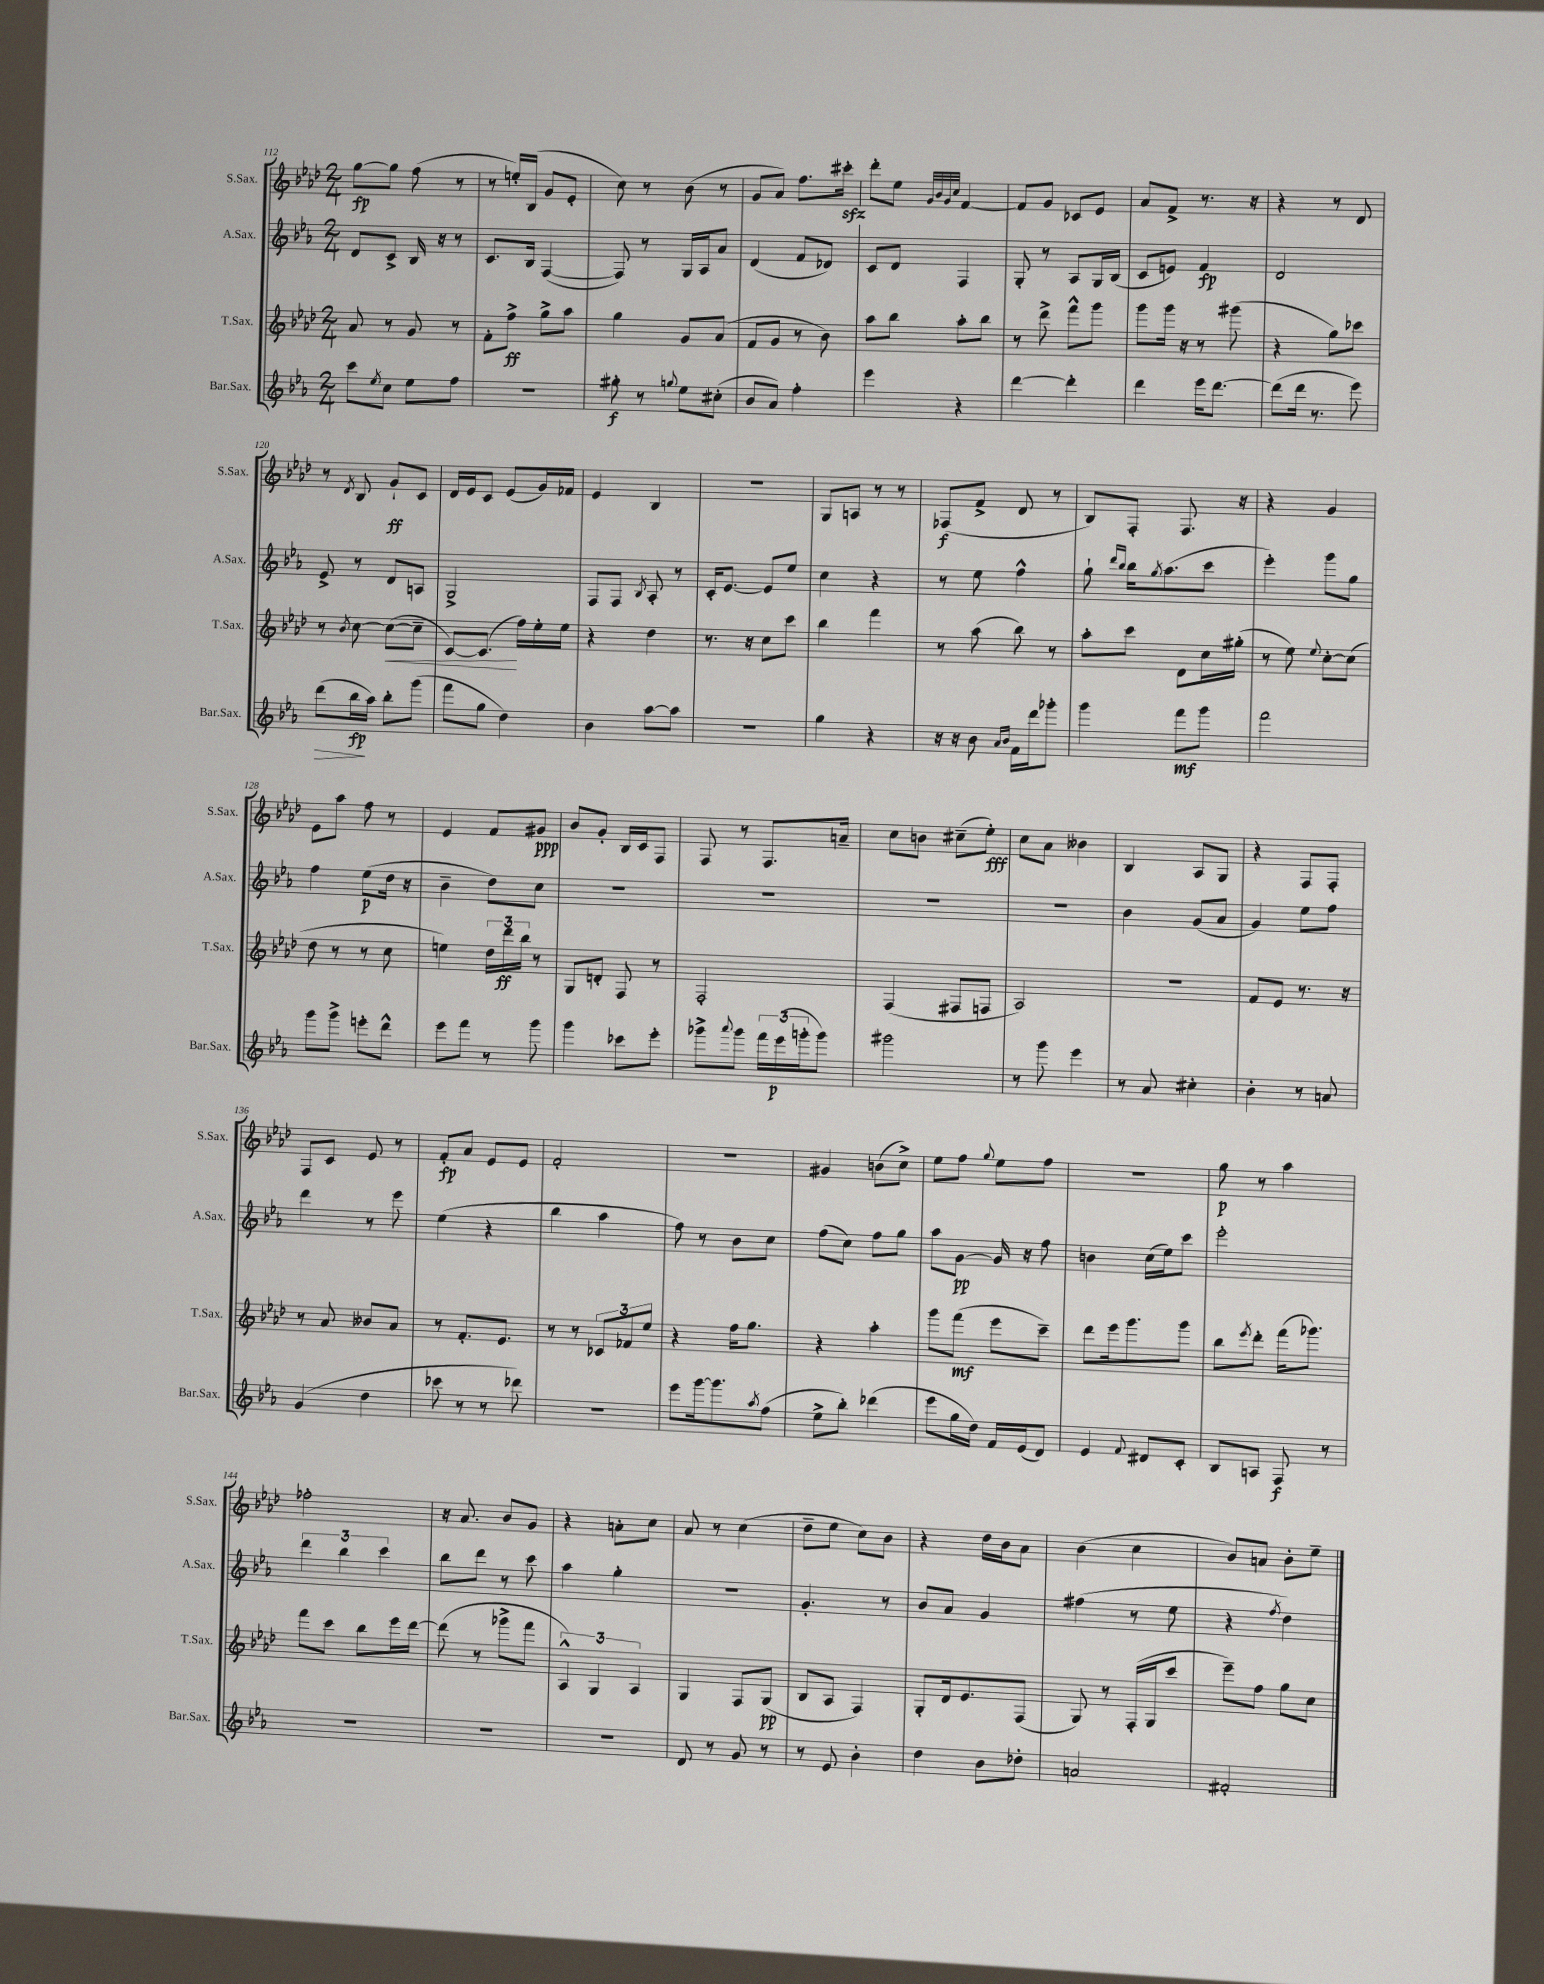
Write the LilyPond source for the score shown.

<<
\new StaffGroup <<
\new Staff = "s0" \with { instrumentName = "S.Sax." shortInstrumentName = "S.Sax." } {
    \clef treble \key aes \major \numericTimeSignature \time 2/4
    g''8~\fp g''8 f''8( r8 |
    r8 e''16-.) bes16( g'8 ees'8-. |
    c''8) r8 bes'8( r8 |
    g'8 aes'8) f''8. cis'''16-.\sfz |
    des'''8-. ees''8 \grace { g'32 bes'32 g'32 c''32 } f'4~ |
    f'8 g'8 ces'8 ees'8 |
    aes'8 f'8-> r8. r16 |
    r4 r8 des'8 |
    r8 \acciaccatura { des'8 } bes8 g'8-!\ff c'8 |
    des'16 ees'16 c'8 ees'8( g'16) fes'16 |
    ees'4 bes4 |
    r2 |
    g8 a8 r8 r8 |
    fes8\f( f'8-> des'8 r8 |
    bes8) f8-. f8. r16 |
    r4 g'4 |
    ees'8 aes''8 f''8 r8 |
    ees'4 f'8 gis'8\ppp |
    bes'8 g'8-. bes16 c'16 f8 |
    f8 r8 f8. a'16-- |
    c''8 b'8 cis''8--( ees''8-.\fff) |
    c''8 aes'8 beses'4 |
    bes4 aes8 g8 |
    r4 f8 f8-. |
    f8 c'8 ees'8 r8 |
    f'8-.\fp aes'8 ees'8 ees'8 |
    f'2-. |
    r2 |
    gis'4 b'8( c''8->) |
    ees''8 f''8 \appoggiatura { g''8 } ees''8 f''8 |
    R2 |
    g''8\p r8 aes''4 |
    fes''2-. |
    r16 aes'8. bes'8 g'8 |
    r4 a'8-. c''8 |
    aes'8 r8 c''4( |
    des''8-- ees''8 c''8) bes'8 |
    r4 des''16 bes'16 aes'8 |
    bes'4( c''4 |
    bes'8) a'8 bes'8-. ees''8-- \bar "|." |
}
\new Staff = "s1" \with { instrumentName = "A.Sax." shortInstrumentName = "A.Sax." } {
    \clef treble \key ees \major \numericTimeSignature \time 2/4
    d'8 c'8-> bes16 r16 r8 |
    c'8. bes16 f4~( |
    f8) r8 g16 aes16 aes'8 |
    d'4( f'8 des'8) |
    c'8 d'8 f4 |
    g8-. r8 aes8 g16 bes16( |
    c'8 e'8) f'4\fp |
    d'2 |
    ees'8-> r8 d'8 a8 |
    g2-> |
    f8 f8 \acciaccatura { bes8 } aes8-. r8 |
    c'16-. ees'8.~ ees'8 ees''8 |
    c''4 r4 |
    r8 ees''8 f''4-^ |
    g''8-! \grace { d'''16 bes''16 } bes''16 \acciaccatura { g''8 } aes''8.( c'''8 |
    ees'''4-.) g'''8 g''8 |
    f''4 ees''8\p( d''16 r16 |
    bes'4-- d''8) c''8 |
    R2 |
    R2 |
    R2 |
    R2 |
    bes'4 g'8( aes'8 |
    g'4) ees''8 f''8 |
    d'''4 r8 ees'''8 |
    ees''4( r4 |
    bes''4 aes''4 |
    f''8) r8 bes'8 c''8 |
    f''8( c''8) f''8 g''8 |
    aes''8 g'8~\pp g'16 r16 f''8 |
    b'4 c''16( ees''16) c'''8 |
    ees'''2-. |
    \tuplet 3/2 { d'''4 bes''4 c'''4 } |
    bes''8 d'''8 r8 c'''8 |
    aes''4 g''4-. |
    R2 |
    g'4.-. r8 |
    bes'8 aes'8 g'4 |
    fis''4( r8 ees''8 |
    r4 \acciaccatura { f''8 } d''4) \bar "|." |
}
\new Staff = "s2" \with { instrumentName = "T.Sax." shortInstrumentName = "T.Sax." } {
    \clef treble \key aes \major \numericTimeSignature \time 2/4
    aes'8 r8 g'8 r8 |
    f'8-. f''8->\ff g''8-> aes''8 |
    g''4 g'8 aes'8( |
    f'8 g'8 r8 bes'8) |
    aes''8 bes''8 aes''8-. bes''8 |
    r8 des'''8-> f'''8-^ g'''8 |
    g'''8 g'''16 r16 r8 gis'''8( |
    r4 g''8) ces'''8 |
    r8 \acciaccatura { bes'8 } c''8~ c''8~\<( c''8-- |
    c'8~) c'8.\!( f''16) ees''16-. ees''16 |
    r4 des''4 |
    r8. r16 c''8 c'''8 |
    bes''4 f'''4 |
    r8 aes''8( bes''8) r8 |
    aes''8-. c'''8 des'8 c''16 gis''16-.( |
    r8 ees''8) \appoggiatura { ees''8 } c''8~-. c''8( |
    des''8 r8 r8 c''8 |
    e''4) \tuplet 3/2 { des''16 des'''16\ff bes''16 } r8 |
    g8 d'8-. f8 r8 |
    f2-. |
    f4( fis8 f8 |
    aes2) |
    R2 |
    f'8 ees'8 r8. r16 |
    r8 aes'8 beses'8 aes'8 |
    r8 f'8.-. ees'8. |
    r8 r8 \tuplet 3/2 { ces'8 fes'8 ees''8 } |
    r4 f''16 g''8. |
    r4 aes''4-. |
    g'''8 f'''8\mf( ees'''8 c'''8--) |
    des'''8 ees'''16 g'''8. g'''8 |
    bes''8 \acciaccatura { ees'''8 } des'''8-. f'''16( ges'''8.) |
    f'''8 c'''8 bes''8 ees'''16 des'''16~ |
    des'''8( r8 ges'''8-> f'''8 |
    \tuplet 3/2 { aes4-^) g4 aes4 } |
    g4 f8 g8\pp( |
    bes8 aes8 f4) |
    g8-. des'16 ees'8. f8( |
    g8) r8 f16-.( g16 c'''8 |
    ees'''8--) f''8 g''8 c''8 \bar "|." |
}
\new Staff = "s3" \with { instrumentName = "Bar.Sax." shortInstrumentName = "Bar.Sax." } {
    \clef treble \key ees \major \numericTimeSignature \time 2/4
    c'''8 \acciaccatura { ees''8 } c''8 ees''8 f''8 |
    r2 |
    gis''8-.\f r8 \appoggiatura { g''8 } ees''8 cis''8-.( |
    bes'8 aes'8) f''4-. |
    ees'''4 r4 |
    d'''4~ d'''4-. |
    d'''4 ees'''16 d'''8.~ |
    d'''8( d'''16 r8. ees'''8) |
    d'''8\>( bes''16\fp\! aes''16) bes''8-. g'''8( |
    f'''8 g''8 d''4) |
    bes'4 aes''8~ aes''8 |
    R2 |
    g''4 r4 |
    r16 r16 bes'8 \grace { aes'16 bes'16 } f'16 d'''16 ges'''8-. |
    g'''4 f'''8\mf g'''8 |
    f'''2 |
    g'''8 g'''8-> e'''8-. d'''8-^ |
    ees'''8 f'''8 r8 g'''8 |
    g'''4 ces'''8 ees'''8-. |
    ges'''8-> \appoggiatura { aes'''8 } ges'''8 \tuplet 3/2 { f'''16 ees'''16\p( g'''16-. } g'''8) |
    gis'''2 |
    r8 g'''8 ees'''4 |
    r8 aes'8 cis''4-. |
    bes'4-. r8 a'8 |
    g'4( d''4 |
    ces'''8 r8 r8 des'''8) |
    R2 |
    ees'''8 g'''16~ g'''8. \acciaccatura { aes''8 } f''8( |
    ees''8-> bes''8-.) des'''4( |
    ees'''8 g''16 d''16) f'16 ees'16( d'8) |
    ees'4 \appoggiatura { f'8 } dis'8 c'8-. |
    bes8 a8 f8\f r8 |
    R2 |
    R2 |
    R2 |
    d'8 r8 g'8 r8 |
    r8 ees'8 bes'4-. |
    d''4 bes'8 des''8-. |
    a'2 |
    fis'2-. \bar "|." |
}
>>
>>
\layout { \context { \Score currentBarNumber = #112 } }
